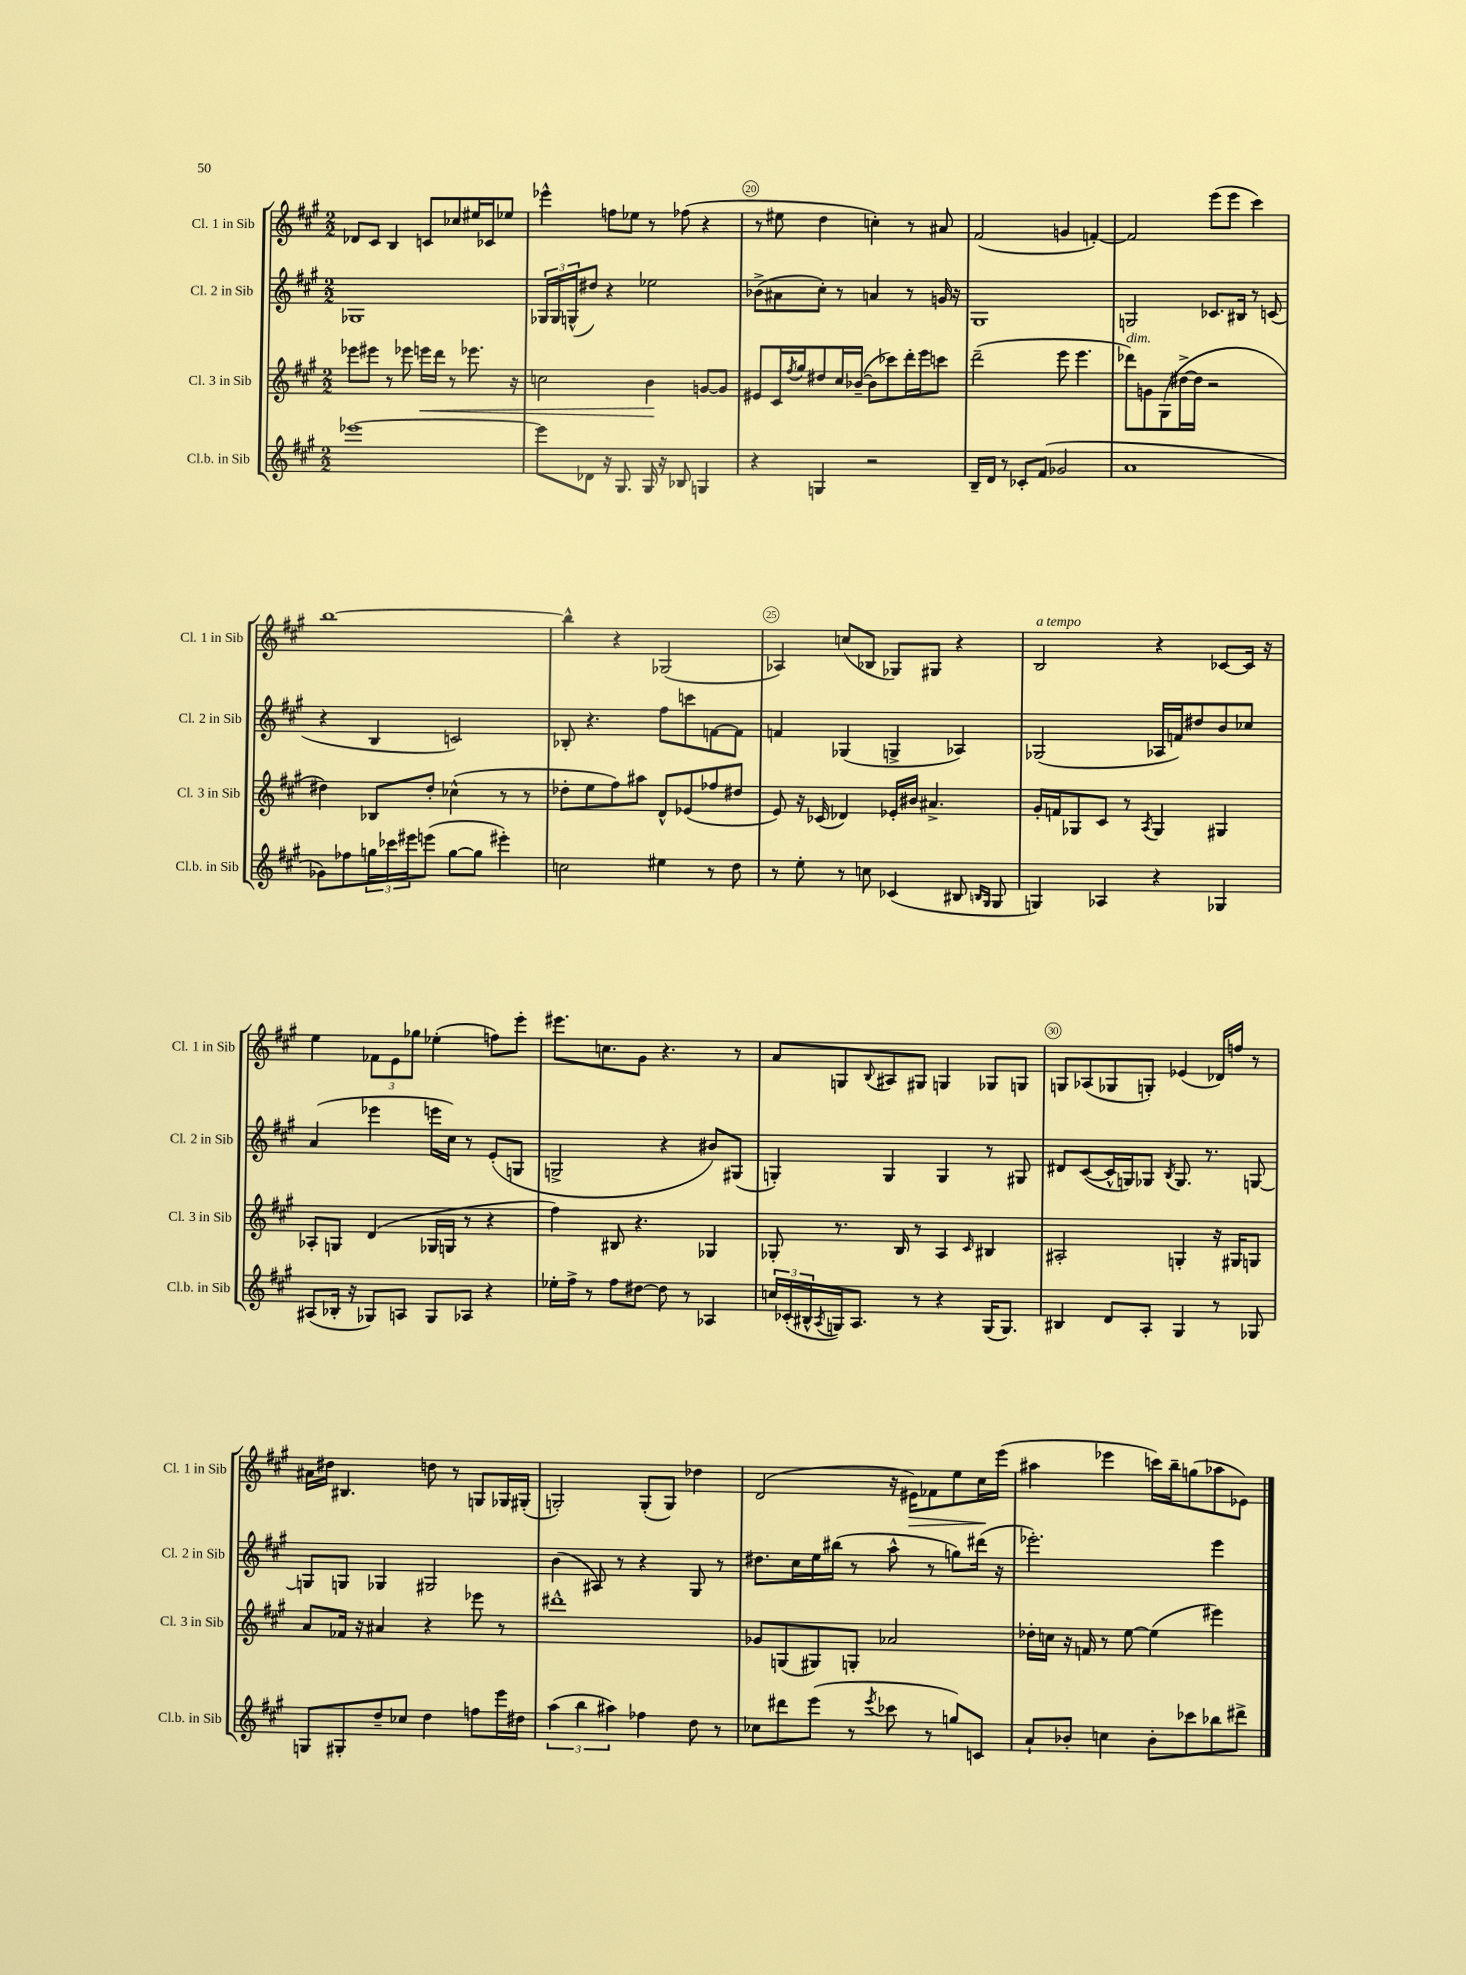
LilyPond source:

<<
\new StaffGroup <<
\new Staff = "s0" \with { instrumentName = "Cl. 1 in Sib" shortInstrumentName = "Cl. 1 in Sib" } {
    \clef treble \key a \major \numericTimeSignature \time 2/2
    des'8 cis'8 b4 c'8 ces''8 eis''16 ces'16 ees''8 |
    ees'''4-^ f''8 ees''8 r8 fes''8( r4 |
    r8 eis''8 d''4 c''4-.) r8 ais'8 |
    fis'2( g'4 f'4~-.) |
    f'2 e'''8( e'''8 cis'''4) |
    b''1~ |
    b''4-^ r4 ges2( |
    aes4) c''8( bes8 ges8) gis8 r4 |
    b2^\markup { \italic "a tempo" } r4 ces'8~ ces'16 r16 |
    e''4 \tuplet 3/2 { fes'8 e'8 ges''8 } ees''4-.( f''8) e'''8-. |
    eis'''8. c''8. gis'8 r4. r8 |
    a'8 g8 \appoggiatura { b8 } ais8 gis8 g4 ges8 g8 |
    g8 aes8( ges8 g8-.) ees'4( des'16) f''16 r8 |
    ais'16 dis''16 bis4. d''8 r8 g8 ges16 gis16-.( |
    g2-.) g8-.( g8) des''4 |
    d'2( r16 eis'16\>) fes'8 e''8 cis''16\! e'''16( |
    ais''4 ees'''4 c'''16) b''16-- g''8( aes''8 ees'8) \bar "|." |
}
\new Staff = "s1" \with { instrumentName = "Cl. 2 in Sib" shortInstrumentName = "Cl. 2 in Sib" } {
    \clef treble \key a \major \numericTimeSignature \time 2/2
    ges1 |
    \tuplet 3/2 { ges16 ges16 g16-^( } dis''8) r4 ees''2 |
    bes'8->( ais'8 cis''8-.) r8 a'4 r8 g'16 r16 |
    gis1 |
    g2 ces'8. bis16 r8 c'8( |
    r4 b4 c'2) |
    bes8-. r4. fis''8 c'''8 f'8~ f'8 |
    f'4 ges4( g4-> aes4) |
    ges2( aes16 f'16) dis''8 b'8 ces''8 |
    a'4( ees'''4 e'''16 cis''16) r8 e'8-.( g8 |
    g2-> r4 bis'8) gis8( |
    g4-.) g4 g4 r8 gis8 |
    dis'8 cis'8~( cis'16-^ g16) ges8 \acciaccatura { b8 } ges8. r8. g8~ |
    g8 g8 ges4 gis2 |
    b'4( ais8) r8 r4 gis8 r8 |
    dis''8. cis''16 e''16 bis''16( r8 a''8-^ r8 g''8) dis'''16( r16 |
    ees'''2.-.) ees'''4 \bar "|." |
}
\new Staff = "s2" \with { instrumentName = "Cl. 3 in Sib" shortInstrumentName = "Cl. 3 in Sib" } {
    \clef treble \key a \major \numericTimeSignature \time 2/2
    ees'''8 eis'''8 r8 ees'''8 e'''16\< d'''16 r8 ees'''8. r16 |
    c''2 b'4\! g'8~ g'8 |
    eis'8 cis'16 \acciaccatura { fis''8 } gis''16 dis''8 cis''16 bes'16~--( bes'8 ces'''8) d'''16-. e'''16 c'''8 |
    d'''2--( e'''8 e'''4. |
    des'''8^\markup { \italic "dim." }) g'8 gis8( dis''16~-> dis''16 r2 |
    dis''4) bes8 dis''8-. ces''4-^( r8 r8 |
    des''8-. e''8 fis''8) ais''8 d'8-^ ees'8( fes''8 dis''8 |
    e'8) r16 ces'16( des'4) ees'16-. bis'16 ais'4.-> |
    gis'16-. f'16 ges8 cis'8 r8 \acciaccatura { a8 } ges4 gis4 |
    aes8-. g8 d'4( ges16 g16 r8 r4 |
    fis''4) bis8 r4. ges4 |
    ges8-. r8. b16 r8 a4 \grace { cis'16 } bis4 |
    ais2-. g4-. r16 gis16 g8 |
    a'8 fes'16 r16 ais'4 r4 ees'''8 r8 |
    dis'''1-^ |
    ges'8 g8( gis8) g8-. aes'2 |
    des''16-. c''16 r16 f'16 r8 e''8~ e''4( eis'''4) \bar "|." |
}
\new Staff = "s3" \with { instrumentName = "Cl.b. in Sib" shortInstrumentName = "Cl.b. in Sib" } {
    \clef treble \key a \major \numericTimeSignature \time 2/2
    ees'''1~ |
    ees'''8 des'8 r16 gis8. gis16 r16 bes8 g4 |
    r4 g4 r2 |
    b16-- d'16 r8 ces'8-. fis'8( ges'2 |
    a'1 |
    ges'8) fes''8 \tuplet 3/2 { g''16 ces'''16 eis'''16 } e'''8( g''8~ g''8 eis'''4-.) |
    c''2 eis''4 r8 d''8 |
    r8 e''8-. r8 c''8 ces'4( bis8 \grace { b16 gis16 } gis8 |
    g4) aes4 r4 ges4 |
    ais8( bes16-. r16 ges8) a8 ges8 aes8 r4 |
    ees''16-. fis''16-> r8 fis''8 dis''8~ dis''8 r8 aes4 |
    \tuplet 3/2 { c''16 ces'16-.( bis16-^ } \acciaccatura { a8 } g16) a8. r8 r4 g16( g8.) |
    bis4 d'8 a8-. gis4 r8 ges8 |
    g8 gis8-. d''8-- ces''8 d''4 f''8 e'''16 dis''16 |
    \tuplet 3/2 { a''4( b''4 ais''4) } fes''4 d''8 r8 |
    ces''8 dis'''8 e'''8( r8 \acciaccatura { e'''8 } ces'''8 r8 g''8) c'8 |
    a'8-! bes'8-. c''4 bes'8-. ces'''8 bes''8 dis'''8-> \bar "|." |
}
>>
>>
\layout { \context { \Score currentBarNumber = #18 \override BarNumber.break-visibility = ##(#f #t #t) barNumberVisibility = #(every-nth-bar-number-visible 5) \override BarNumber.stencil = #(make-stencil-circler 0.1 0.3 ly:text-interface::print) } }
